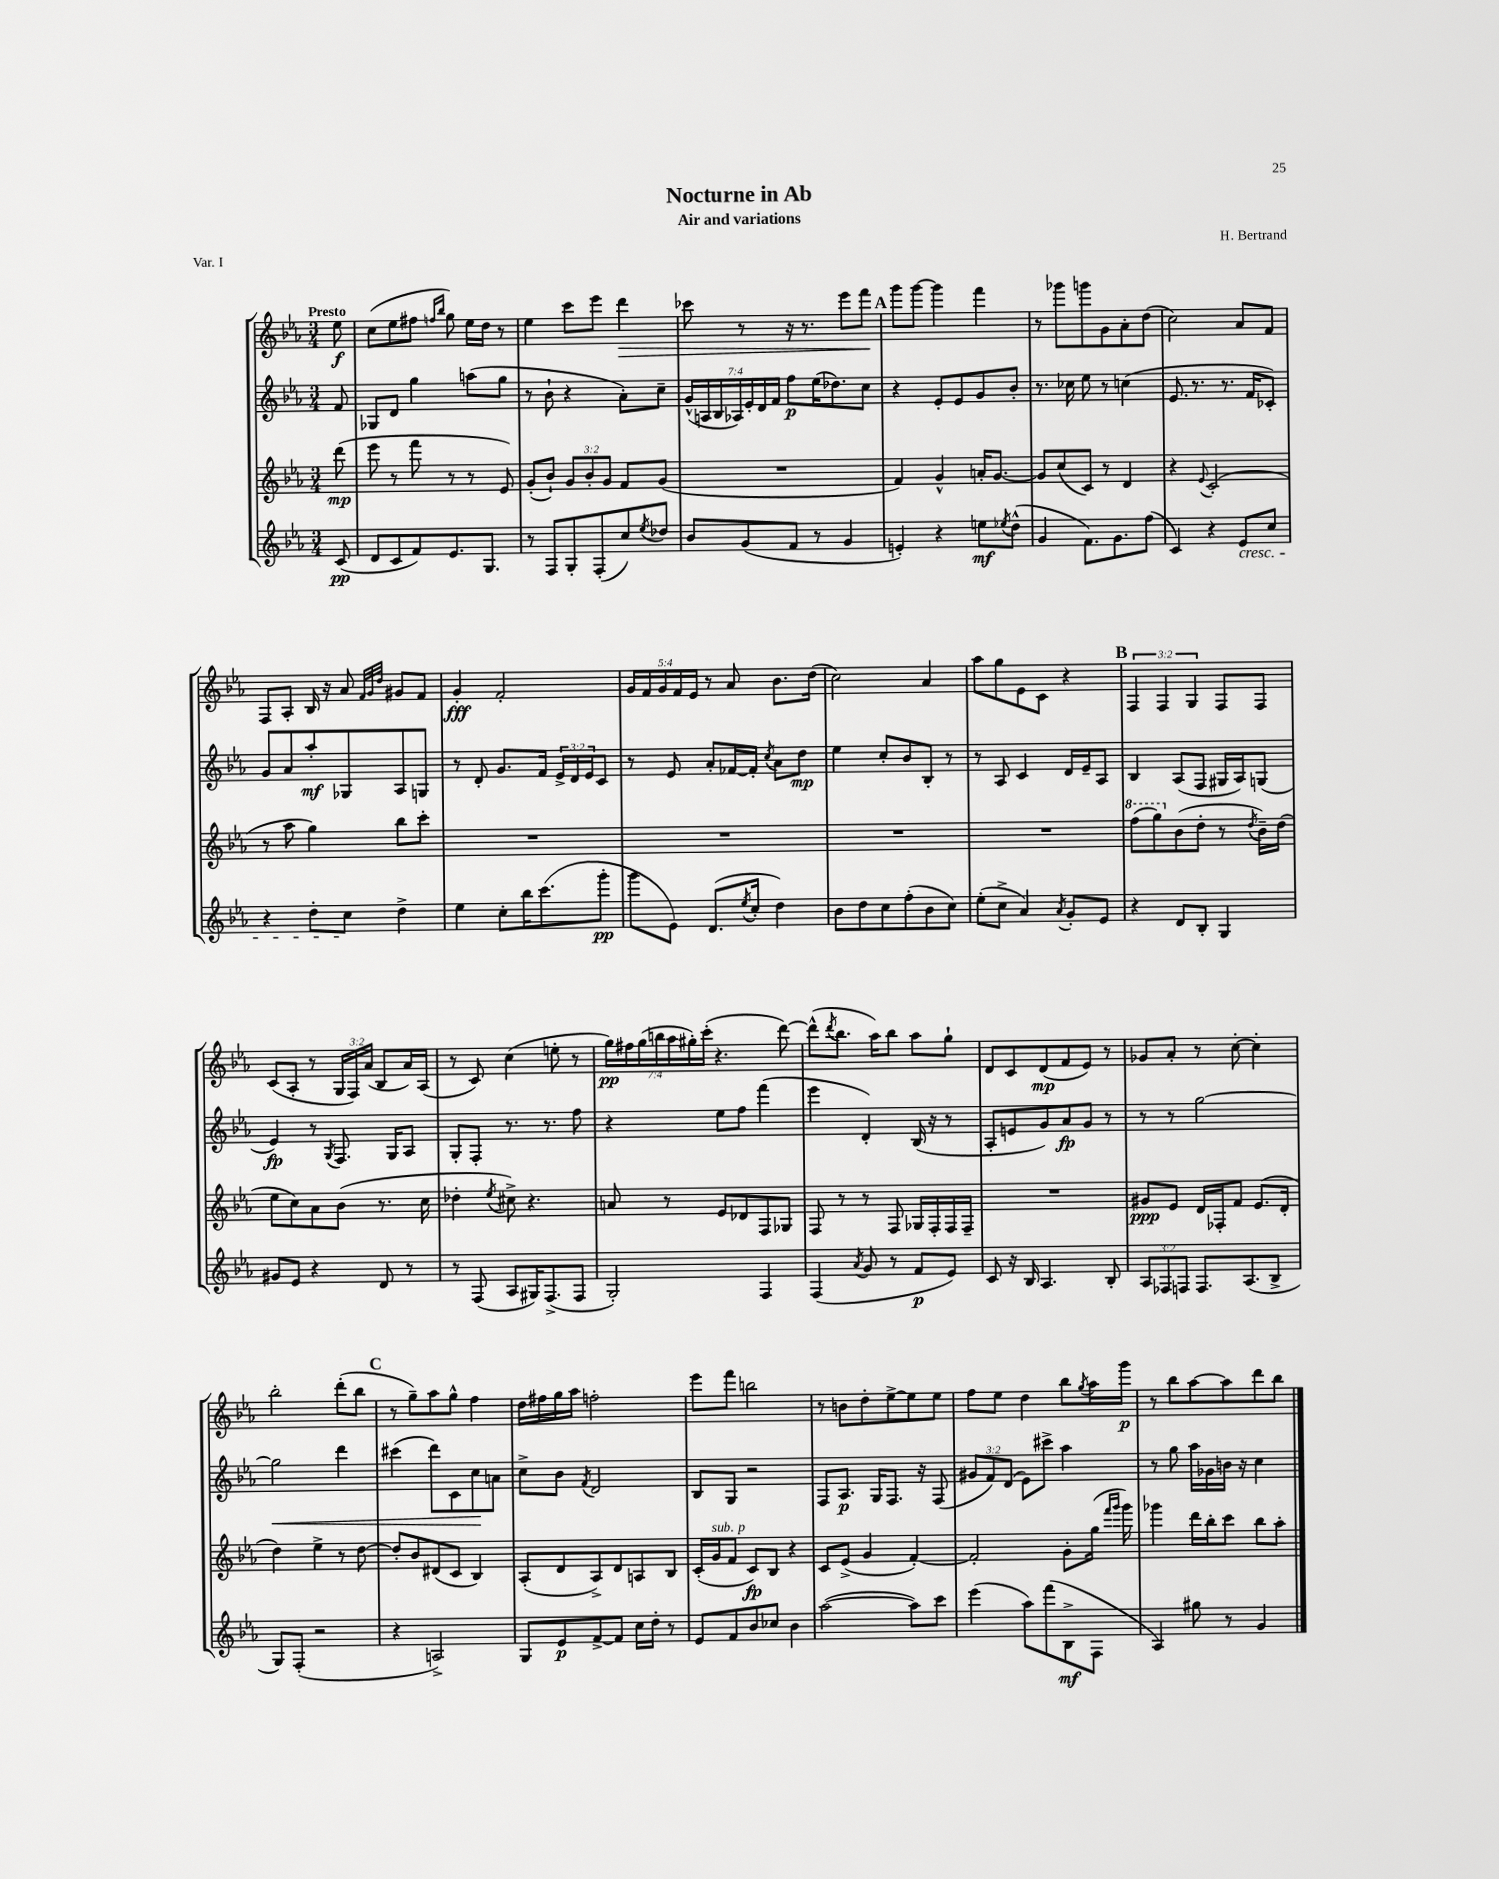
\header { title = "Nocturne in Ab" composer = "H. Bertrand" subtitle = "Air and variations" piece = "Var. I" }
<<
\new StaffGroup <<
\new Staff = "s0" {
    \clef treble \key ees \major \numericTimeSignature \time 3/4 \override Staff.TupletNumber.text = #tuplet-number::calc-fraction-text \partial 8 \tempo "Presto"
    ees''8\f |
    c''8( ees''8 fis''8 \grace { f''16 bes''16 } g''8) ees''16 d''16 r8 |
    ees''4 c'''8 ees'''8 d'''4\> |
    ces'''8 r8 r16 r8. ees'''8 f'''8\! |
    \mark \markup { \bold "A" } g'''8 g'''8~ g'''4 f'''4 |
    r8 ges'''8 g'''8 g'8 aes'8-. d''8( |
    c''2) aes'8 f'8 |
    f8 aes8-. bes16 r16 aes'8 \grace { f'32 g'32 d''32 } gis'8 f'8 |
    g'4-.\fff f'2-. |
    \tuplet 5/4 { g'16 f'16 g'16 f'16 ees'16 } r8 aes'8 bes'8. d''16( |
    c''2) aes'4 |
    aes''8 g''8 ees'8 c'8 r4 |
    \mark \markup { \bold "B" } \tuplet 3/2 { f4 f4 g4 } f8 f8 |
    c'8( aes8-. r8 \tuplet 3/2 { g16 f16) aes'16( } bes8 aes'16) aes16( |
    r8 c'8) c''4( e''8-. r8 |
    \tuplet 7/4 { g''16\pp) fis''16 g''16( b''16 aes''16 gis''16-.) c'''16-.( } r4. d'''8~) |
    d'''8-^( \acciaccatura { d'''8 } bes''8. aes''16) bes''8 aes''8 g''8-! |
    d'8 c'8 d'8\mp( f'8 ees'8) r8 |
    ges'8 aes'8-. r8 c''8~-. c''4-. |
    bes''2-. d'''8-.( bes''8 |
    \mark \markup { \bold "C" } r8 g''8--) aes''8 g''8-^ f''4 |
    d''16 fis''16 g''16 aes''16 f''2-. |
    ees'''8 f'''8 b''2 |
    r8 b'8 d''8-. ees''8~-> ees''8 ees''8 |
    f''8 ees''8 d''4 bes''8 \acciaccatura { g''8 } aes''16 g'''16\p |
    r8 bes''8 aes''8~ aes''8 d'''8 bes''8 \bar "|." |
}
\new Staff = "s1" {
    \clef treble \key ees \major \numericTimeSignature \time 3/4 \override Staff.TupletNumber.text = #tuplet-number::calc-fraction-text \partial 8
    f'8 |
    ges8 d'8 g''4 a''8( g''8 |
    r8 bes'8-! r4 aes'8-.) c''8-- |
    \tuplet 7/4 { g'16-^( a16 bes16 aes16) ees'16-. d'16 f'16 } f''8\p ees''16( des''8.) c''8 |
    \mark \markup { \bold "A" } r4 ees'8-. ees'8 g'8 bes'8-. |
    r8. ces''16 ees''8 r8 c''4( |
    ees'8. r8. r8. f'16 ces'8-.) |
    g'8 aes'8 aes''8-.\mf ges8 aes8 g8 |
    r8 d'8-. g'8. f'16 \tuplet 3/2 { ees'16-> d'16 ees'16 } c'8 |
    r8 ees'8 aes'8-. fes'16~ fes'16-. \acciaccatura { c''8 } aes'8 d''8\mp |
    ees''4 c''8-. bes'8 bes8-. r8 |
    r8 aes8 c'4 d'16 ees'16-- aes8 |
    \mark \markup { \bold "B" } bes4 aes8( f8 gis16 aes16) g8( |
    ees'4\fp) r8 \acciaccatura { g8 } f8. g16 aes8 |
    g8-. f8-. r8. r8. f''8 |
    r4 ees''8 f''8 f'''4( |
    ees'''4 d'4-.) bes16( r16 r8 |
    aes8-. e'8 g'8) aes'8\fp g'8 r8 |
    r8 r8 g''2~ |
    g''2\< d'''4 |
    \mark \markup { \bold "C" } cis'''4( d'''8) c'8 c''8\! a'8 |
    c''8-> bes'8 \acciaccatura { f'8 } d'2 |
    bes8 g8 r2 |
    f8 aes8.\p g16 f8. r16 f8( |
    \tuplet 3/2 { gis'8 f'8) d'8( } ees'8) cis'''8-> aes''4 |
    r8 g''8 aes''16 ges'16 b'16 r16 c''4 \bar "|." |
}
\new Staff = "s2" {
    \clef treble \key ees \major \numericTimeSignature \time 3/4 \override Staff.TupletNumber.text = #tuplet-number::calc-fraction-text \partial 8
    d'''8\mp( |
    ees'''8 r8 f'''8 r8 r8 ees'8) |
    g'8-.( bes'8-!) \tuplet 3/2 { g'8 bes'8-. g'8 } f'8 g'8( |
    R2. |
    \mark \markup { \bold "A" } f'4) g'4-^ a'16-. g'8.~ |
    g'8 c''8( c'8) r8 d'4 |
    r4 \appoggiatura { ees'8 } c'2-.( |
    r8 aes''8 g''4) bes''8 c'''8-. |
    R2. |
    R2. |
    R2. |
    R2. |
    \mark \markup { \bold "B" } \ottava #1 f'''8( g'''8) \ottava #0 bes'8( d''8-. r8 \acciaccatura { d''8 } bes'16--) d''16( |
    ees''8 c''8) aes'8 bes'8( r8. c''16 |
    des''4-. \acciaccatura { ees''8 } cis''8->) r4. |
    a'8 r8 ees'8 des'8 f8 ges8 |
    f8 r8 r8 f8 ges16 f16-. f16 f16-- |
    R2. |
    gis'8\ppp ees'8 d'16 fes16-. f'8 ees'8.( d'16-. |
    d''4) ees''4-> r8 d''8~ |
    \mark \markup { \bold "C" } d''8-. bes'8 dis'8( c'8 bes4) |
    aes8-.( d'8 aes8->) d'8 a8 bes8 |
    c'16-.( g'16^\markup { \italic "sub. p" } f'8 c'8\fp) bes8 r4 |
    c'8 ees'8->( g'4 f'4~-.) |
    f'2-. g'8-. g''16( \grace { f'''16 g'''16 } g'''16) |
    ges'''4 d'''16 bes''16-. c'''8 bes''8 aes''8-. \bar "|." |
}
\new Staff = "s3" {
    \clef treble \key ees \major \numericTimeSignature \time 3/4 \override Staff.TupletNumber.text = #tuplet-number::calc-fraction-text \partial 8
    c'8\pp( |
    d'8 c'8 f'8) ees'8. g8. |
    r8 f8 g8-. f8-.( c''8) \acciaccatura { ees''8 } des''8 |
    bes'8 g'8( f'8 r8 g'4 |
    \mark \markup { \bold "A" } e'4-.) r4 e''8\mf \acciaccatura { ees''8 } d''8-^( |
    g'4 f'8.) g'8. f''8( |
    c'4) r4 ees'8\cresc c''8 |
    r4 d''8-. c''8\! d''4-> |
    ees''4 c''8-. bes''16 c'''8.( g'''8-.\pp |
    g'''8 ees'8) d'8.( \acciaccatura { ees''8 } c''16-. d''4) |
    bes'8 d''8 c''8 f''8-.( bes'8 c''8) |
    ees''8-.( c''8-> aes'4) \acciaccatura { aes'8 } g'8-. ees'8 |
    \mark \markup { \bold "B" } r4 d'8 bes8-. g4 |
    gis'8 ees'8 r4 d'8 r8 |
    r8 f8( aes8 gis16) f8.->( f8 |
    g2-.) f4 |
    f4( \acciaccatura { aes'8 } g'8 r8 f'8\p ees'8) |
    c'8 r16 bes16 aes4. bes8-. |
    \tuplet 3/2 { aes8 fes8 f8 } f8. aes8.( bes8-> |
    g8) f8-.( r2 |
    \mark \markup { \bold "C" } r4 a2->) |
    g8 ees'8\p f'8~-> f'8 c''16 d''16-. r8 |
    ees'8 f'8 bes'8 ces''8 bes'4 |
    aes''2~( aes''8) c'''8 |
    ees'''4( aes''8) f'''8( bes8->\mf f8 |
    aes4) gis''8 r8 g'4 \bar "|." |
}
>>
>>
\layout { \context { \Score \remove "Bar_number_engraver" } }
